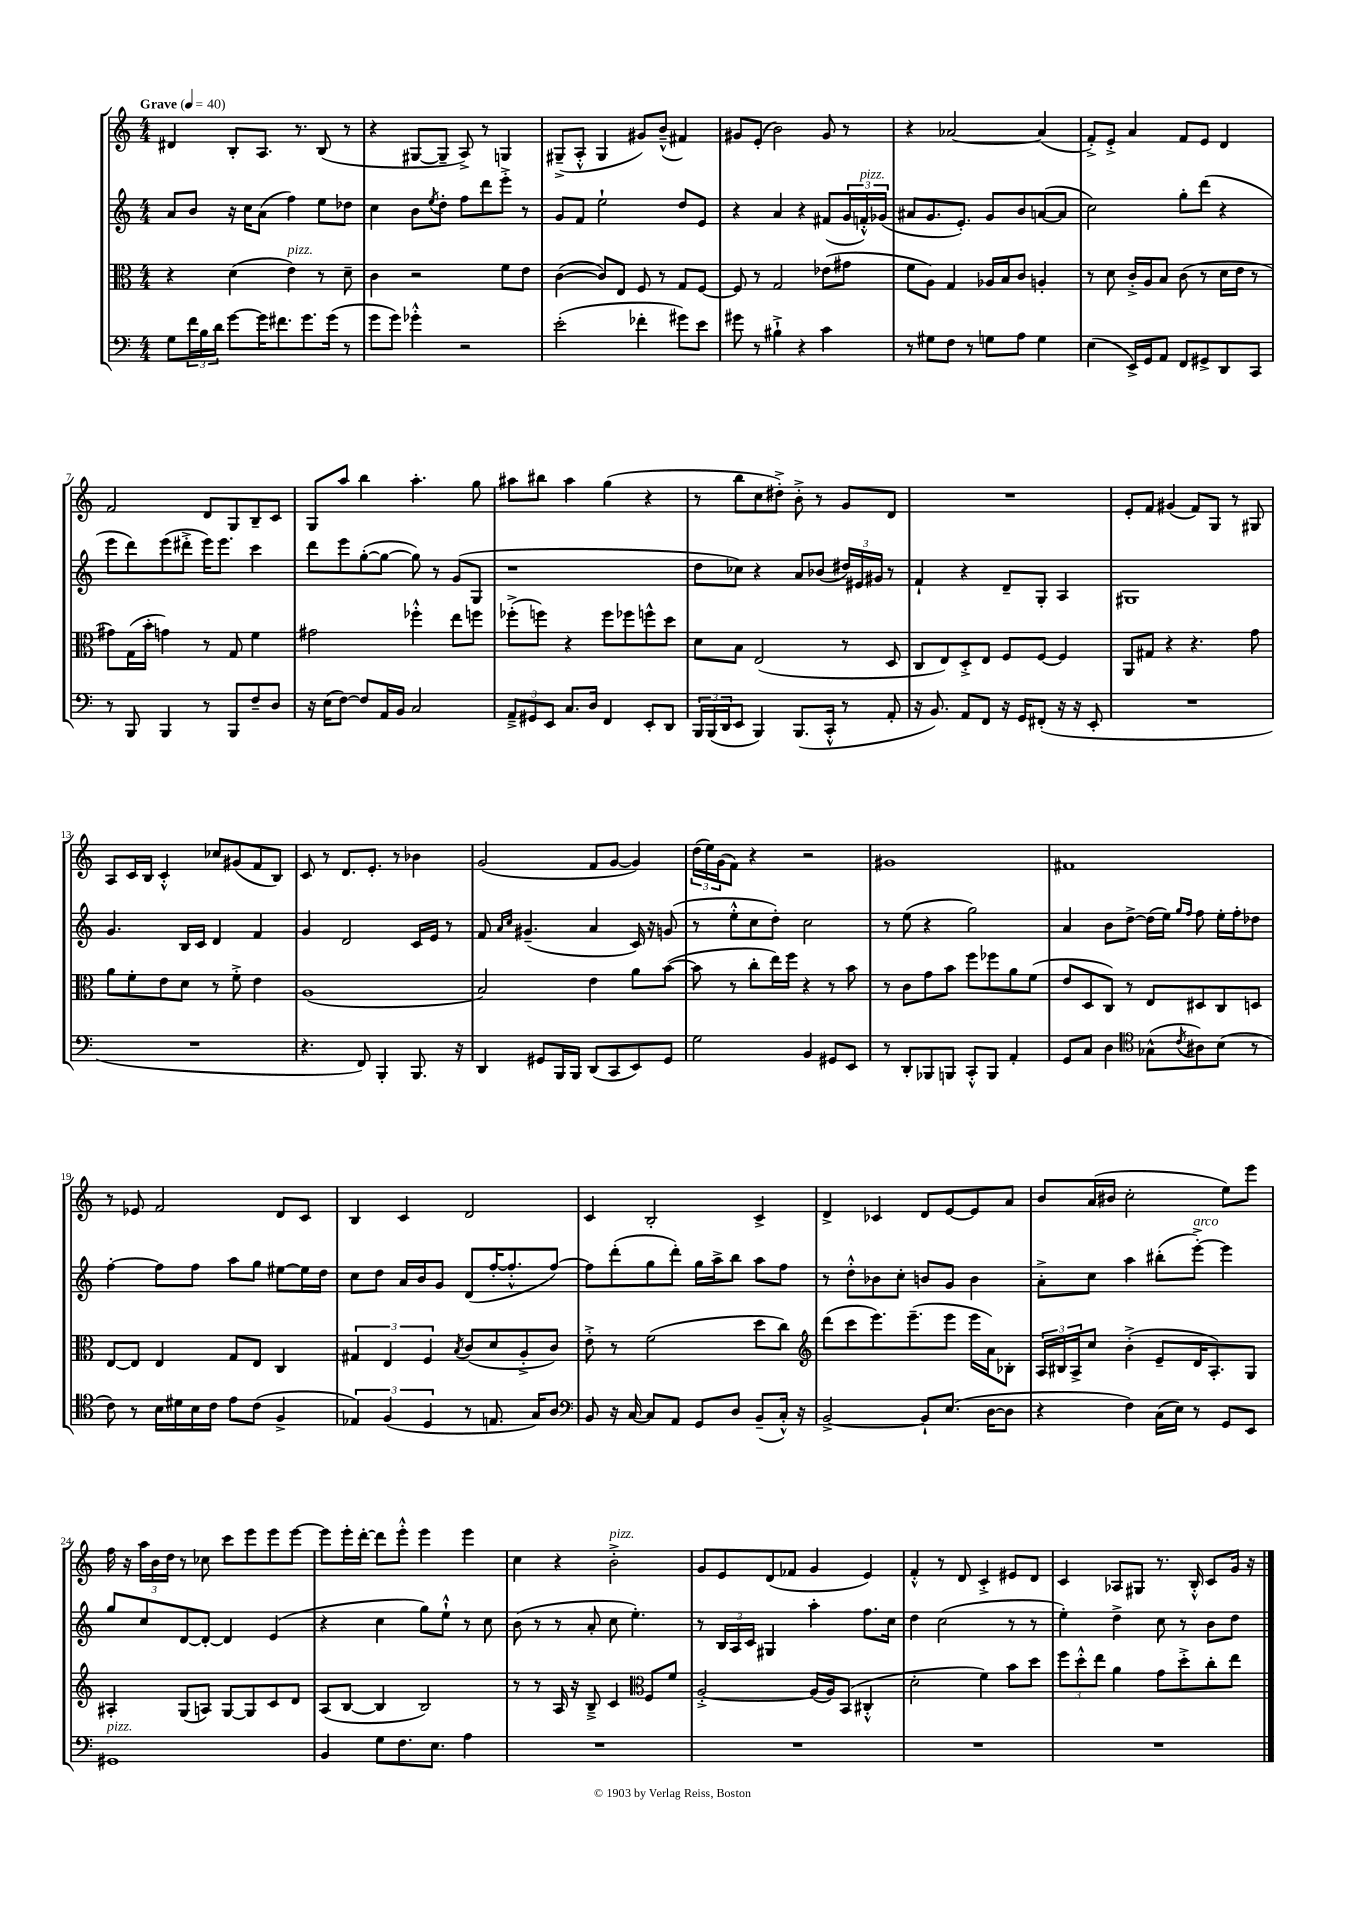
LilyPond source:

<<
\new StaffGroup <<
\new Staff = "s0" {
    \clef treble \key c \major \numericTimeSignature \time 4/4 \tempo "Grave" 4 = 40
    dis'4 b8-. a8. r8. b8( r8 |
    r4 gis8~ gis8-- a8->) r8 g4 |
    gis8--->( a8-.-^ gis4 gis'8) b'8---^( fis'4) |
    gis'8 e'8-.( b'2) gis'8 r8 |
    r4 aes'2~ aes'4( |
    f'8-.->) e'8-.-> a'4 f'8 e'8 d'4 |
    f'2 d'8 g8 b8-- c'8 |
    g8 a''8 b''4 a''4.-. g''8 |
    ais''8 bis''8 ais''4 g''4( r4 |
    r8 b''8 c''8 dis''8-.->) b'8-.-> r8 g'8 d'8 |
    R1 |
    e'8-. f'8 gis'4( f'8) g8 r8 gis8 |
    a8 c'16 b16 c'4-.-^ ces''8 gis'8( f'8 b8) |
    c'8 r8 d'8. e'8.-. r8 bes'4 |
    g'2( f'8 g'8~ g'4) |
    \tuplet 3/2 { d''16( e''16) g'16( } f'8) r4 r2 |
    gis'1 |
    fis'1 |
    r8 ees'8 f'2 d'8 c'8 |
    b4 c'4 d'2 |
    c'4 b2-. c'4-> |
    d'4-> ces'4 d'8 e'8~ e'8 a'8 |
    b'8 a'16( bis'16 c''2-. e''8) e'''8 |
    f''16 r16 \tuplet 3/2 { a''16 b'16 d''16 } r8 ces''8 c'''8 e'''8 e'''8 e'''8~ |
    e'''8 e'''16-. d'''16~-. d'''8 e'''8-.-^ e'''4 e'''4 |
    c''4 r4 b'2-.->^\markup { \italic "pizz." } |
    g'8 e'8 d'8( fes'8 g'4 e'4) |
    f'4-.-^ r8 d'8 c'4-.-> eis'8 d'8 |
    c'4 aes8 gis8 r8. b16-.-^ c'8 g'16 r16 \bar "|." |
}
\new Staff = "s1" {
    \clef treble \key c \major \numericTimeSignature \time 4/4
    a'8 b'8 r16 c''16 a'8( f''4) e''8 des''8 |
    c''4 b'8 \acciaccatura { e''8 } d''8-. f''8 d'''8 e'''8-.-> r8 |
    g'8 f'8 e''2-! d''8 e'8 |
    r4 a'4 r4 fis'8( \tuplet 3/2 { g'16 f'16-.-^^\markup { \italic "pizz." }) ges'16( } |
    ais'8 g'8. e'8.-.) g'8 b'8 a'8~( a'8 |
    c''2) g''8-. d'''8( r4 |
    e'''8 d'''8) e'''8( dis'''8-.-> e'''16) e'''8. c'''4 |
    d'''8 e'''8 g''8~-.( g''8~ g''8) r8 g'8( g8 |
    r1 |
    d''8 ces''8) r4 a'8 bes'8( \tuplet 3/2 { dis''16) eis'16 gis'16 } r8 |
    f'4-! r4 d'8-- g8-. a4 |
    gis1 |
    g'4. b16 c'16 d'4 f'4 |
    g'4 d'2 c'16 e'16 r8 |
    f'8 \grace { a'16 c''16 } gis'4.--( a'4 c'16) r16 g'8( |
    r8 e''8-.-^ c''8 d''8-.) c''2 |
    r8 e''8( r4 g''2) |
    a'4 b'8 d''8~-> d''16( e''16) \grace { g''16 f''16 } f''8 e''16-. f''16-. des''8 |
    f''4~-. f''8 f''8 a''8 g''8 eis''8~ eis''16 d''16 |
    c''8 d''8 a'16 b'16 g'8 d'8( f''16~-. f''8.-.-^ f''8~) |
    f''8 d'''8-.( g''8 d'''8-.) g''16 a''16-> b''8 a''8 f''8 |
    r8 d''8-.-^ bes'8 c''8-. b'8 g'8 b'4 |
    a'8-.-> c''8 a''4 bis''8-.( e'''8~-.->^\markup { \italic "arco" }) e'''4 |
    g''8 c''8 d'8~ d'8~-. d'4 e'4( |
    r4 c''4 g''8) e''8-!-^ r8 c''8 |
    b'8( r8 r8 a'8-. c''8 e''4.-.) |
    r8 \tuplet 3/2 { b16 a16 c'16 } gis4 a''4-. f''8. c''16 |
    d''4 c''2( r8 r8 |
    e''4-.) d''4-> c''8 r8 b'8 d''8 \bar "|." |
}
\new Staff = "s2" {
    \clef alto \key c \major \numericTimeSignature \time 4/4
    r4 d'4( e'4^\markup { \italic "pizz." }) r8 d'8-- |
    c'4 r2 f'8 e'8 |
    c'4~( c'8) e8 f8 r8 g8 f8~ |
    f8 r8 g2 ees'8( gis'8 |
    f'8 a8) g4 aes16 b16 c'8 a4-. |
    r8 d'8 c'16-.-> a16 b8 c'8( r8 d'16 e'16 r8 |
    gis'8) g16( b'16-. g'4) r8 g8 f'4 |
    gis'2 fes''4-.-^ e''8 f''8 |
    fes''8-.->( f''8) r4 f''8 fes''8 f''8-^ d''8 |
    d'8 b8 e2( r8 d8 |
    c8 e8) d8-.-> e8 f8 f8~ f4 |
    a,8 gis8 r4 r4. g'8 |
    a'8 f'8-. e'8 d'8 r8 f'8-.-> e'4 |
    a1( |
    b2) e'4 a'8 b'8~( |
    b'8 r8 c''8-. e''16) f''16 r4 r8 b'8 |
    r8 c'8 g'8 b'8 f''8 fes''8 a'8 f'8( |
    e'8 d8 c8) r8 e8 dis8 c8 d8 |
    e8~ e8 e4 g8 e8 c4 |
    \tuplet 3/2 { gis4 e4 f4 } \acciaccatura { b8 } c'8( d'8 a8-.-> c'8) |
    e'8-.-> r8 f'2( d''8 c''8) |
    \clef treble d'''8( c'''8 e'''8.) e'''8.--( e'''8 e'''16 a'16) bes8-. |
    \tuplet 3/2 { a16 bis16 a16-> } c''8 b'4-.->( e'8-- d'16 a8.-.) g8 |
    ais4-. g8( a8) g8~ g8 c'8 d'8 |
    a8( b8~ b4 b2) |
    r8 r8 a16 r16 b8---> c'4 \clef alto f8 f'8 |
    a2~-.-> a16( a16) b,8( cis4-.-^ |
    d'2-. f'4) b'8 d''8 |
    \tuplet 3/2 { f''8 d''8-.-^ e''8 } a'4 g'8 d''8-.-> c''8-. e''8 \bar "|." |
}
\new Staff = "s3" {
    \clef bass \key c \major \numericTimeSignature \time 4/4
    g8 \tuplet 3/2 { f'16 b16 d'16 } g'8~ g'16 fis'8. g'8. g'16( r8 |
    g'8 g'8) ges'4-.-^ r2 |
    e'2-.( fes'4-. gis'8) e'8 |
    gis'8 r8 bis4-!-> r4 c'4 |
    r8 gis8 f8 r8 g8 a8 g4 |
    e4( e,16->) g,16 a,8 f,8 gis,8-> d,8 c,8 |
    r8 b,,8 b,,4 r8 b,,8 f8-- d8 |
    r16 e16( f8~) f8 a,16 b,16 c2 |
    \tuplet 3/2 { a,8---> gis,8 e,8 } c8. d16 f,4 e,8-. d,8 |
    \tuplet 3/2 { b,,16 b,,16( d,16 } e,8 b,,4) b,,8.( c,16-.-^ r8 a,8-. |
    r16 b,8.) a,8 f,8 r16 g,16 fis,8-.( r16 r16 e,8-. |
    R1 |
    R1 |
    r4. f,8) b,,4-. b,,8. r16 |
    d,4 gis,8 b,,16 b,,16 d,8( c,8 e,8) gis,8 |
    g2 b,4 gis,8 e,8 |
    r8 d,8-. bes,,8 b,,8 c,8-.-^ b,,8 a,4-. |
    g,8 c8 d4 \clef tenor ges8-^( \acciaccatura { c'8 } ais8) b8( r8 |
    c'8) r8 b16 dis'16 b16 c'16 e'8 c'8( f4-> |
    \tuplet 3/2 { ees4) f4( d4 } r8 e8. g16) a8 |
    \clef bass b,8 r16 c16~ c8 a,8 g,8 d8 b,8--( c16-.-^) r16 |
    b,2~-> b,8-! e8.( d16~ d8 |
    r4 f4) c16( e16) r8 g,8 e,8 |
    gis,1^\markup { \italic "pizz." } |
    b,4 g8 f8. e8. a4 |
    R1 |
    R1 |
    R1 |
    R1 \bar "|." |
}
>>
>>
